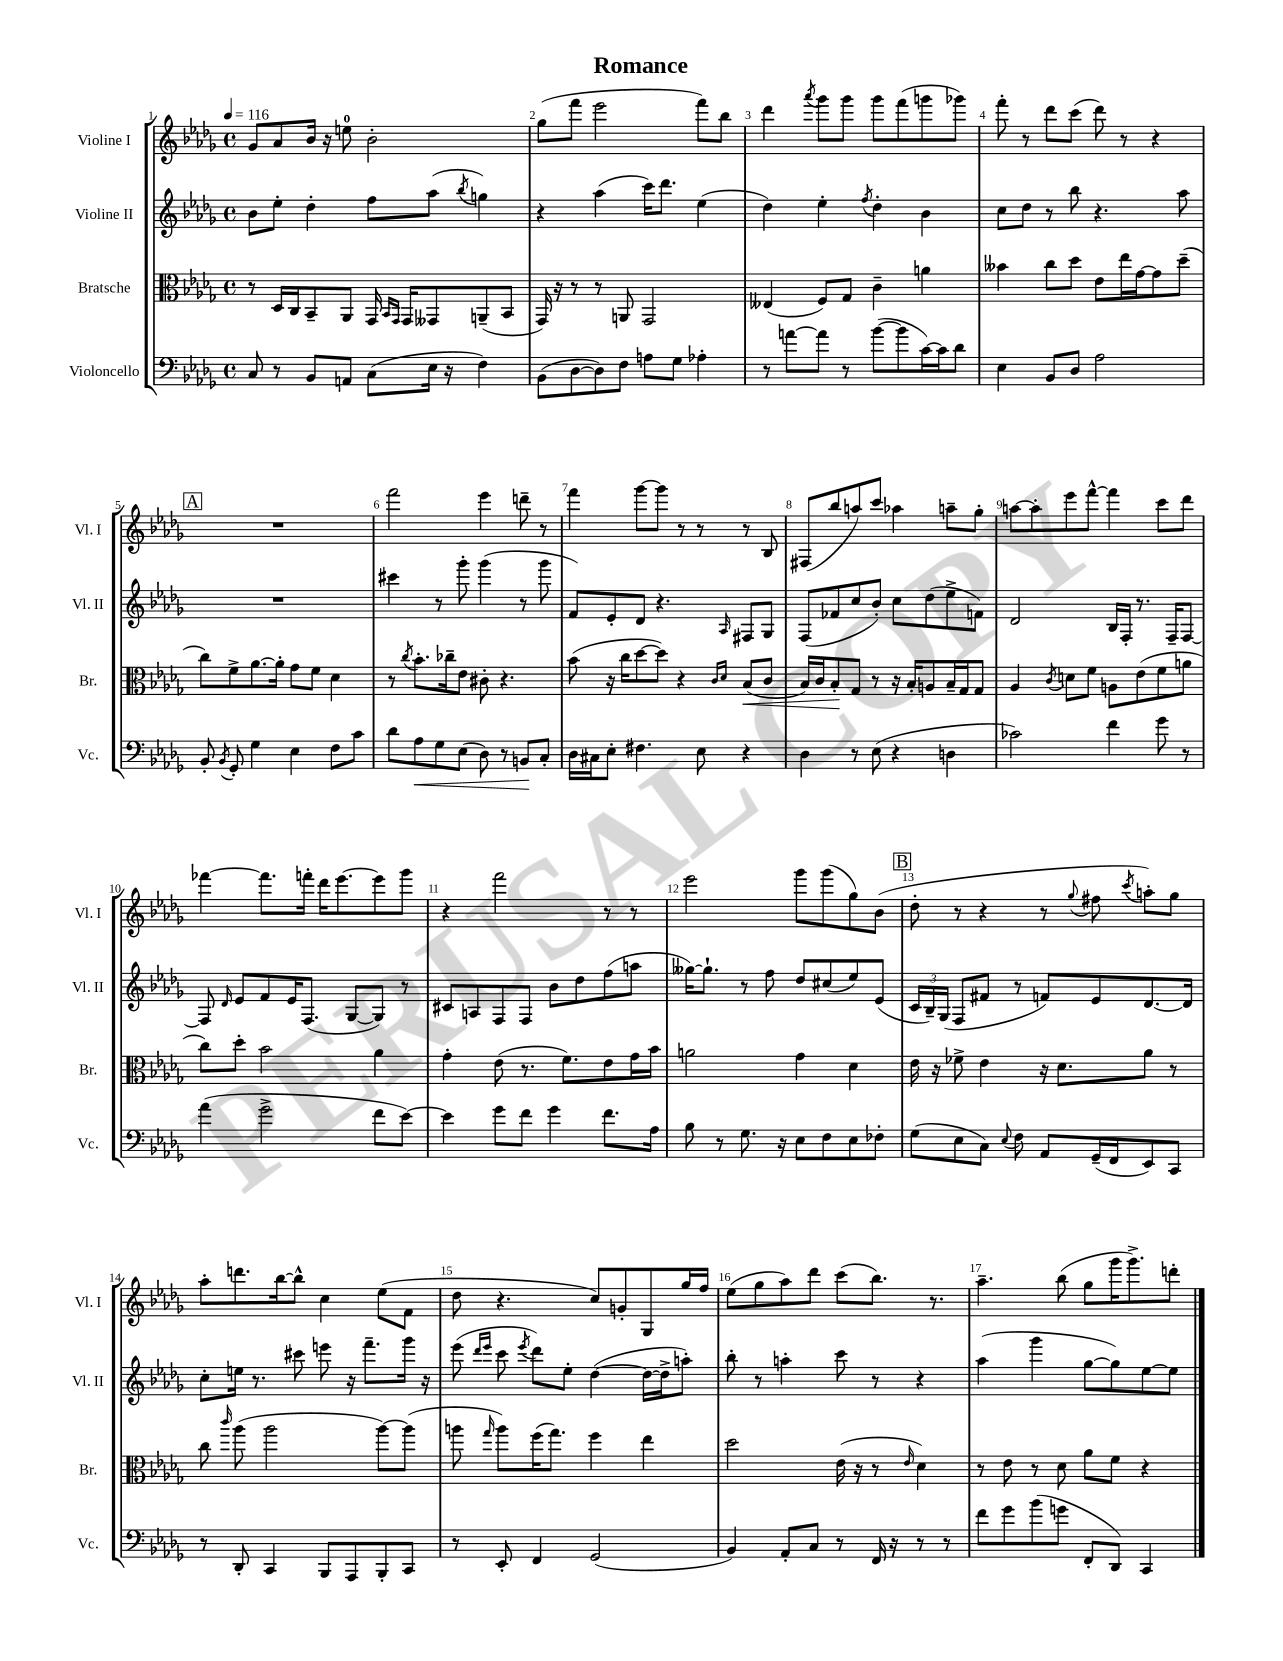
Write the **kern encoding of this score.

**kern	**kern	**kern	**kern
*staff4	*staff3	*staff2	*staff1
*clefF4	*clefC3	*clefG2	*clefG2
*k[b-e-a-d-g-]	*k[b-e-a-d-g-]	*k[b-e-a-d-g-]	*k[b-e-a-d-g-]
*M4/4	*M4/4	*M4/4	*M4/4
*met(c)	*met(c)	*met(c)	*met(c)
*MM116	*MM116	*MM116	*MM116
8C/	8r	8b-\L	8g-/L
8r	16D-/LL	8ee-'\J	8a-/
.	16C/J	.	.
8BB-/L	8BB-~/	4dd-'\	16b-/Jk
.	.	.	16r
8AA/J	8AA-/J	.	8ee\
(8C\L	16GG-/	8ff\L	2b-'\
.	16qqBB-/LL	.	.
.	16qqGG-/JJ	.	.
.	16GG-/LK	.	.
16E-\Jk	8GG--/	(8aa-\J	.
16r	.	.	.
.	.	8qbb-/	.
4F\)	(8AA~/	4gg\)	.
.	8BB-/J	.	.
=	=	=	=
(8BB-\L	16GG-/)	4r	(8gg-\L
.	16r	.	.
[8D-\	8r	.	8fff\J
8D-\])	8r	(4aa-\	2eee-\
8F\J	8AA/	.	.
8A\L	2GG-/	16ccc\LK)	.
.	.	8.ddd-\J	.
8G-\J	.	.	.
4A-'\	.	(4ee-\	8fff\L)
.	.	.	8bb-\J
=	=	=	=
8r	(4E--/	4dd-\)	4ddd-\
[8a\L	.	.	.
.	.	.	8qaaa-/
8a\]J	8F/L)	4ee-'\	8ggg-\L
8r	8G-/J	.	8ggg-\J
.	.	8qff/	.
([8b-\L	4c~\	4dd-'\	8ggg-\L
8b-\]	.	.	(8fff\
[16c\L)	4a\	4b-\	8ggg\
16c\]J	.	.	.
8d-\J	.	.	8ggg-\J)
=	=	=	=
4E-\	4b--\	8cc\L	8fff'\
.	.	8dd-\J	8r
8BB-/L	8cc\L	8r	8ddd-\L
8D-/J	8dd-\J	8bb-\	(8ccc\J
2A-\	8e-\L	4.r	8ddd-\)
.	16ee-\L	.	8r
.	[16g-\J	.	.
.	8g-\]	.	4r
.	(8dd-~\J	8aa-\	.
=	=	=	=
8BB-'/	8cc\L)	1r	1r
8qBB-/	.	.	.
8GG-'/	8f^\	.	.
4G-\	[8.a-\	.	.
.	16a-'\]Jk	.	.
4E-\	8g-\L	.	.
.	8f\J	.	.
8F\L	4d-\	.	.
8c\J	.	.	.
=	=	=	=
8d-\L	8r	4ccc#\	2fff\
.	8qcc/	.	.
8A-\	8.b-'\L	.	.
8G-\	.	8r	.
.	16cc-~\k	.	.
(8E-\J	8e-\J	8ggg-'\	.
8D-\)	8c#'\	(4ggg-\	4eee-\
8r	4.r	.	.
8BB/L	.	8r	8ddd~\
8C'/J	.	8ggg-\	8r
=	=	=	=
16D-\LL	(8b-\	8f/L)	4fff\
16C#\J	.	.	.
8E-'\J	16r	8e-'/	.
.	16cc\LK	.	.
4.F#\	[8dd-\	8d-/J	[8ggg-\L
.	8dd-\]J)	4.r	8ggg-\]J
.	4r	.	8r
8E-\	.	.	8r
.	16qqc/LL	.	.
.	16qqd-/JJ	16qqA-/	.
4r	(8B-/L	8F#/L	8r
.	8c/J	8G-/J	8B-/
=	=	=	=
4D-\	16B-/LL)	(8F/L	(8F#/L
.	16c/J	.	.
.	8B-'/	8f-/	8bb-/
8r	8G-/J	8cc/	8aa/)
(8E-\	8r	8b-'/J)	8ccc/J
4r	16r	8cc\L	4aa-\
.	16B-'/LK	.	.
.	8A/	(8dd-\	.
4D\	16B-~/L	8ee-^\	8aa~\L
.	16G-/J	.	.
.	8G-/J	8f\J)	8gg-'\J
=	=	=	=
2c-\)	4A-/	2d-/	[8aa\L
.	.	.	8aa'\]
.	8qc/	.	.
.	8d\L	.	8eee-\
.	8f\J	.	[8fff^^\J
4f\	8A\L	16B-/LL	4fff\]
.	.	16F'/JJ	.
.	(8e-\	8.r	.
8g-\	8f\	.	8ccc\L
.	.	16F~/LK	.
8r	8a\J	[8F/J	8ddd-\J
=	=	=	=
(4a-\	8cc\L)	8F/]	[4fff-\
.	.	16qqd-/	.
.	8dd-'\J	8e-/L	.
2g-^\	2b-\	8f/	8.fff-\]L
.	.	16e-/K	.
.	.	(8.F/J	16fff'\Jk
.	.	.	16ddd-\LK
.	.	.	[8.eee-\
.	.	[8G-/L	.
8f\L	4a-\	8G-/]J)	8eee-\]
[8e-\J)	.	8r	8ggg-\J
=	=	=	=
4e-\]	4g-'\	8c#/L	4r
.	.	8A/	.
8g-\L	(8e-\	8F/	2fff\
8f\J	8.r	8F/J	.
4g-\	.	8b-\L	.
.	8.f\L)	.	.
.	.	8dd-\	.
8.f\L	8e-\	(8ff\	8r
.	16g-\L	8aa\J	8r
16A-\Jk	16b-\JJ	.	.
=	=	=	=
8B-\	2a\	[16gg--\LK)	2eee-\
.	.	8.gg--`\]J	.
8r	.	.	.
8.G-\	.	8r	.
.	.	8ff\	.
16r	.	.	.
8E-\L	4g-\	8dd-/L	8ggg-\L
8F\	.	(8cc#/	(8ggg-\
8E-\	4d-\	8ee-/)	8gg-\)
8F-'\J	.	(8e-/J	(8b-\J
=	=	=	=
(8G-\L	16e-\	24c/LL	8dd-'\
.	.	24B-~/)	.
.	16r	.	.
.	.	(24G-/JJ	.
8E-\	8f-^\	8F/L	8r
8C\J)	4e-\	8f#/J	4r
8qqE-/	.	.	.
8F\	.	8r	.
8AA-/L	16r	8f/L)	8r
.	8.d-\L	.	.
.	.	.	8qqgg-/
(16GG-~/L	.	8e-/	8ff#\
16FF/J	.	.	.
.	.	.	8qccc/
8EE-/)	8a-\J	[8.d-/	8aa'\L)
8CC/J	8r	.	8gg-\J
.	.	16d-/]Jk	.
=	=	=	=
8r	8cc\	8cc'\L	8aa-'\L
.	16qqccc/	.	.
8DD-'/	(8aa-\	16ee\Jk	8.ddd\
.	.	8.r	.
4CC/	2aa-\	.	.
.	.	.	[16bb-\k
.	.	8ccc#\	8bb-^^\]J
8BBB-/L	.	8eee\	4cc\
8AAA-/	.	16r	.
.	.	8.fff~\L	.
8BBB-'/	[8aa-\L)	.	(8ee-\L
8CC/J	(8aa-\]J	16ggg-\Jk	8f\J
.	.	16r	.
=	=	=	=
8r	8aa\	(8eee-\	8dd-\
.	.	16qqddd-/LL	.
.	16qqgg-/	16qqeee-/JJ	.
8EE-'/	8aa\L)	8ccc\	4.r
.	.	8qeee-/	.
4FF/	(16ff\K	8ddd-\L)	.
.	8.gg-\J)	.	.
.	.	8ee-'\J	.
(2GG-/	4ff\	([4dd-\	8cc/L)
.	.	.	8g'/
.	4ee-\	16dd-\_LL	8G-/
.	.	16dd-^\]J	.
.	.	8aa'\J)	16gg-/L
.	.	.	16ff/JJ
=	=	=	=
4BB-/)	2dd-\	8bb-'\	(8ee-\L
.	.	8r	8gg-\
8AA-'/L	.	4aa'\	8aa-\)
8C/J	.	.	8ddd-\J
8r	(16e-\	8ccc\	(8ccc\L
.	16r	.	.
16FF/	8r	8r	8.bb-\J)
16r	.	.	.
.	16qqe-/	.	.
8r	4d-\)	4r	.
.	.	.	8.r
8r	.	.	.
=	=	=	=
8f\L	8r	(4aa-\	4.aa-~\
8g-\	8e-\	.	.
(8b-\	8r	4ggg-\	.
8g\J	8d-\	.	(8bb-\
8FF'/L	8a-\L	[8gg-\L	8gg-\L
8DD-/J)	8f\J	8gg-\])	16ggg-\K
.	.	.	8.ggg-^\)
4CC/	4r	[8ee-\	.
.	.	8ee-\]J	8ddd'\J
==	==	==	==
*-	*-	*-	*-
